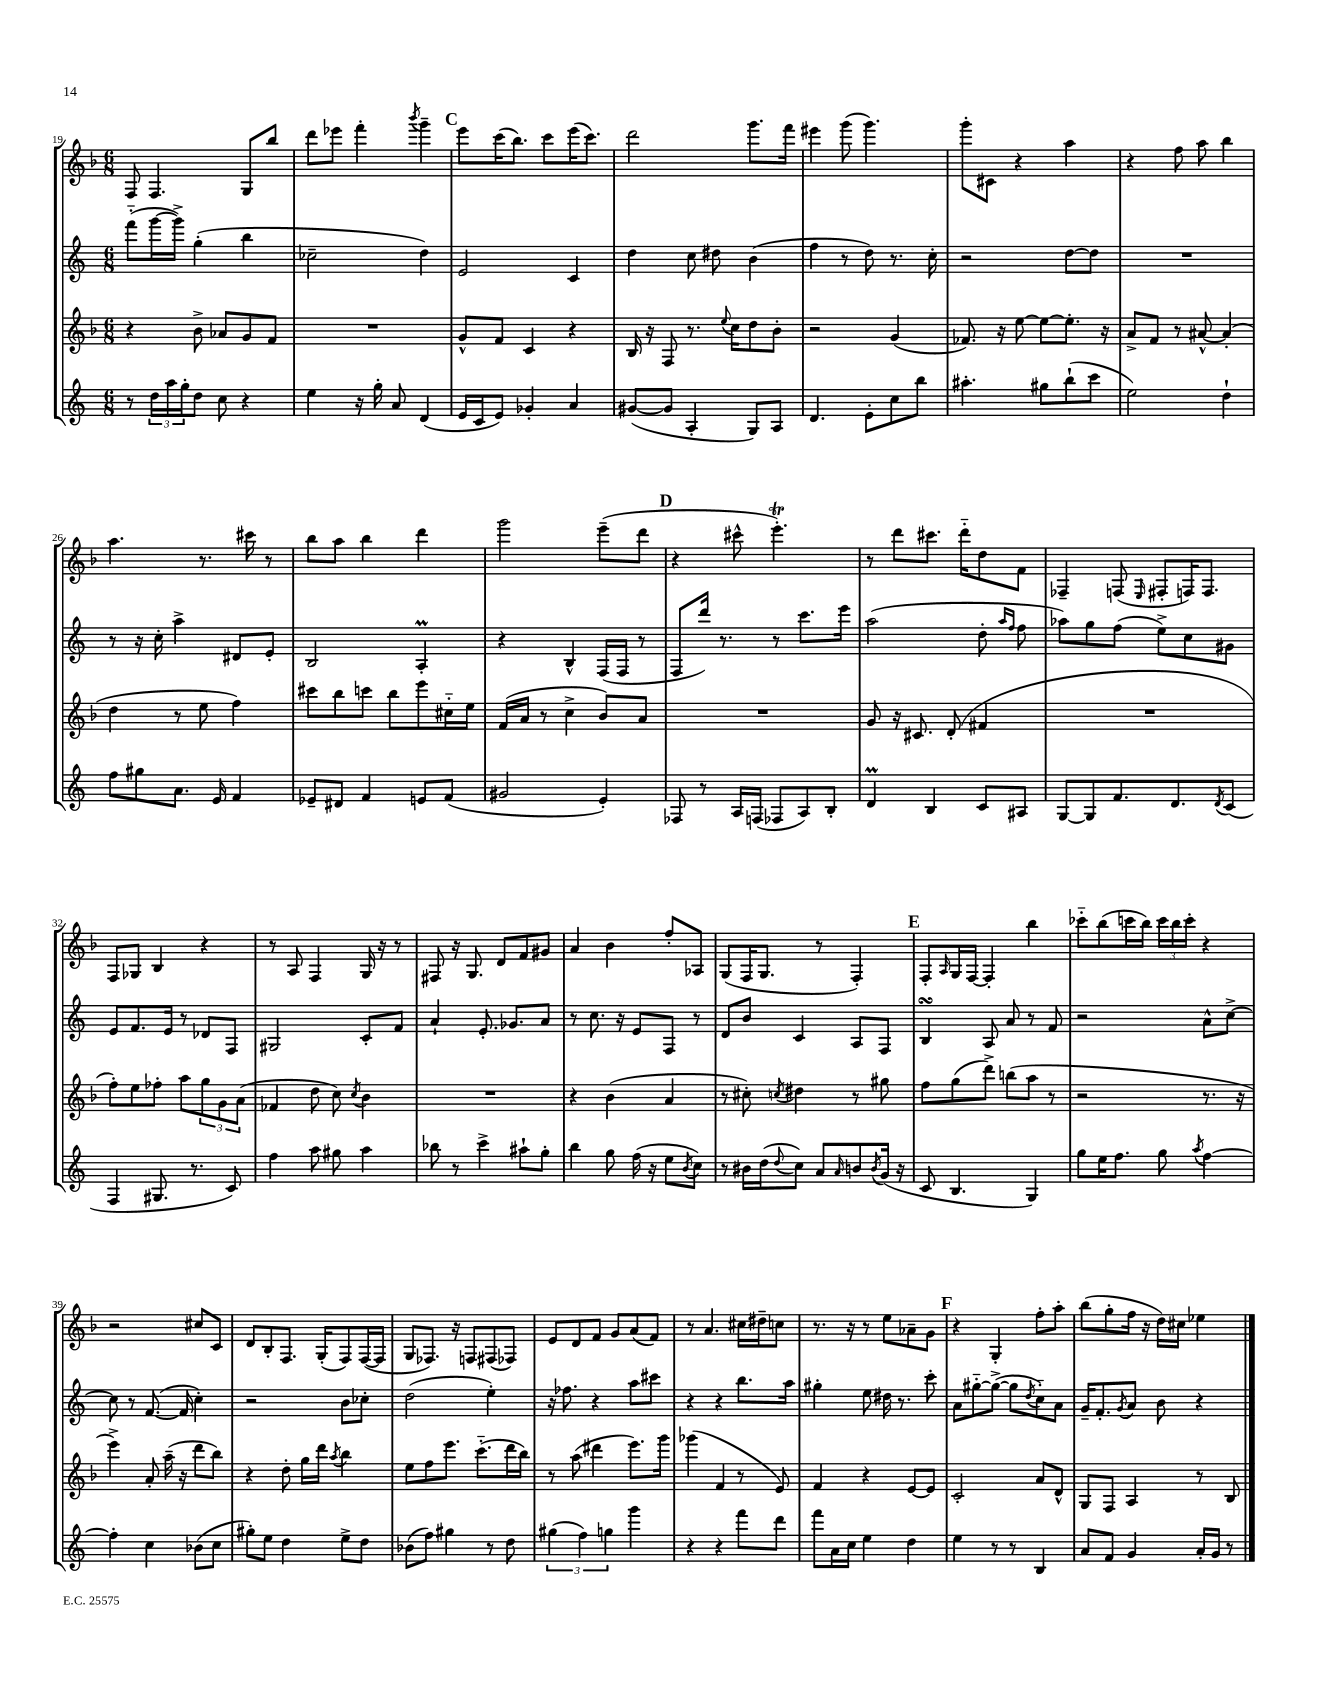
<<
\new StaffGroup <<
\new Staff = "s0" {
    \clef treble \key f \major \numericTimeSignature \time 6/8
    f8 f4. g8 bes''8 |
    d'''8 ees'''8 f'''4-. \acciaccatura { bes'''8 } g'''4-- |
    \mark \markup { \bold "C" } e'''8 c'''16( bes''8.) c'''8 e'''16( c'''8.) |
    d'''2 g'''8. f'''16 |
    eis'''4 g'''8( g'''4.) |
    g'''8-. cis'8 r4 a''4 |
    r4 f''8 a''8 bes''4 |
    a''4. r8. cis'''16 r8 |
    bes''8 a''8 bes''4 d'''4 |
    g'''2 e'''8--( d'''8 |
    \mark \markup { \bold "D" } r4 cis'''8-^ e'''4.-.\trill) |
    r8 d'''8 cis'''8. d'''16-_ d''8 f'8 |
    fes4-- f8( \grace { e16 } fis8-. f16) f8. |
    f8 ges8 bes4 r4 |
    r8 a8 f4 g16 r16 r8 |
    fis8 r16 g8. d'8 f'8 gis'8 |
    a'4 bes'4 f''8-. aes8 |
    g8( f16 g8. r8 f4-.) |
    \mark \markup { \bold "E" } f8-. \grace { a16 } g16 f16~ f4-. bes''4 |
    ces'''8-_ bes''8( c'''16 bes''16) \tuplet 3/2 { c'''16 bes''16 c'''16-. } r4 |
    r2 cis''8 c'8 |
    d'8 bes8-. f8. g16-.( f8) f16~( f16 |
    g8 fes8.) r16 f8 fis8( fes8) |
    e'8 d'8 f'8 g'8 a'8( f'8) |
    r8 a'4. cis''16 dis''16-- c''8 |
    r8. r16 r8 e''8 aes'8-- g'8 |
    \mark \markup { \bold "F" } r4 g4-. f''8-. a''8-. |
    bes''8( g''8-. f''16 r16 d''16) cis''16 ees''4 \bar "|." |
}
\new Staff = "s1" {
    \clef treble \key c \major \numericTimeSignature \time 6/8
    f'''8-_( g'''16~ g'''16->) g''4-.( b''4 |
    ces''2-- d''4) |
    \mark \markup { \bold "C" } e'2 c'4 |
    d''4 c''8 dis''8 b'4( |
    f''4 r8 d''8) r8. c''16-. |
    r2 d''8~ d''8 |
    R2. |
    r8 r16 c''16-. a''4-> dis'8 e'8-. |
    b2 a4-.\prall |
    r4 b4-^ f16( f16 r8 |
    \mark \markup { \bold "D" } f8 d'''16) r8. r8 c'''8. e'''16 |
    a''2( d''8-. \grace { a''16 f''16 } f''8 |
    aes''8) g''8 f''8( e''8->) c''8 gis'8 |
    e'8 f'8. e'16 r8 des'8 f8 |
    gis2 c'8-. f'8 |
    a'4-! e'8.-. ges'8. a'8 |
    r8 c''8. r16 e'8 f8 r8 |
    d'8 b'8 c'4 a8 f8 |
    \mark \markup { \bold "E" } b4\turn a8 a'8 r8 f'8 |
    r2 a'8-^ c''8~-> |
    c''8 r8 f'8.~( f'16 c''4-.) |
    r2 b'8 ces''8-. |
    d''2( e''4-.) |
    r16 fes''8. r4 a''8 cis'''8 |
    r4 r4 b''8. a''16 |
    gis''4-. e''8 dis''16 r8. c'''8-. |
    \mark \markup { \bold "F" } a'8 gis''8~-_ gis''8~->( gis''8 \acciaccatura { d''8 } c''8-_) a'8 |
    g'16-- f'8.-. \acciaccatura { g'8 } a'8 b'8 r4 \bar "|." |
}
\new Staff = "s2" {
    \clef treble \key f \major \numericTimeSignature \time 6/8
    r4 bes'8-> aes'8 g'8 f'8 |
    R2. |
    \mark \markup { \bold "C" } g'8-^ f'8 c'4 r4 |
    bes16 r16 f8 r8. \appoggiatura { e''8 } c''16 d''8 bes'8-. |
    r2 g'4( |
    fes'8.) r16 e''8~ e''8~ e''8.-. r16 |
    a'8-> f'8 r8 ais'8~-^ ais'4-.( |
    d''4 r8 e''8 f''4) |
    cis'''8 bes''8 c'''8 bes''8 e'''8 cis''16-_ e''16 |
    f'16( a'16 r8 c''4-> bes'8) a'8 |
    \mark \markup { \bold "D" } R2. |
    g'8 r16 cis'8. d'8-.( fis'4 |
    R2. |
    f''8-.) e''8 fes''8-. a''8 \tuplet 3/2 { g''8 g'8 a'8( } |
    fes'4 d''8 c''8) \acciaccatura { c''8 } bes'4 |
    R2. |
    r4 bes'4( a'4 |
    r8 cis''8-.) \acciaccatura { c''8 } dis''4 r8 gis''8 |
    \mark \markup { \bold "E" } f''8 g''8( d'''8->) b''8( a''8 r8 |
    r2 r8. r16 |
    e'''4->) a'8-. a''16--( r16 d'''8 bes''8) |
    r4 d''8-. g''16 d'''16 \acciaccatura { a''8 } bes''4 |
    e''8 f''8 e'''8. c'''8.-_( d'''16 bes''16) |
    r8 a''8( dis'''4 e'''8.) g'''16 |
    ges'''4( f'4 r8 e'8) |
    f'4 r4 e'8~ e'8 |
    \mark \markup { \bold "F" } c'2-. a'8 d'8-^ |
    g8 f8 a4 r8 bes8 \bar "|." |
}
\new Staff = "s3" {
    \clef treble \key c \major \numericTimeSignature \time 6/8
    r8 \tuplet 3/2 { d''16 a''16 g''16-. } d''8 c''8 r4 |
    e''4 r16 g''16-. a'8 d'4( |
    \mark \markup { \bold "C" } e'16 c'16 e'8) ges'4-. a'4 |
    gis'8~( gis'8 a4-. g8) a8 |
    d'4. e'8-. c''8 b''8 |
    ais''4.-. gis''8 b''8-!( c'''8 |
    e''2) d''4-! |
    f''8 gis''8 a'8. e'16 f'4 |
    ees'8-- dis'8 f'4 e'8 f'8( |
    gis'2 e'4-.) |
    \mark \markup { \bold "D" } fes8 r8 a16 f16( fes8 a8) b8-. |
    d'4\prall b4 c'8 ais8 |
    g8~ g8 f'8. d'8. \acciaccatura { d'8 } c'8( |
    f4 gis8. r8. c'8) |
    f''4 a''8 gis''8 a''4 |
    bes''8 r8 c'''4-> ais''8-! g''8-. |
    b''4 g''8 f''16( r16 e''8 \acciaccatura { b'8 } c''8) |
    r8 bis'16 d''16( \appoggiatura { d''8 } c''8) a'8 \grace { a'16 } b'8 \acciaccatura { b'8 } g'16( r16 |
    \mark \markup { \bold "E" } c'8 b4. g4) |
    g''8 e''16 f''8. g''8 \acciaccatura { a''8 } f''4~ |
    f''4-. c''4 bes'8( c''8 |
    gis''8-.) e''8 d''4 e''8-> d''8 |
    bes'8( f''8) gis''4 r8 d''8 |
    \tuplet 3/2 { gis''4( f''4) g''4 } g'''4 |
    r4 r4 f'''8 d'''8 |
    f'''8 a'16 c''16 e''4 d''4 |
    \mark \markup { \bold "F" } e''4 r8 r8 b4 |
    a'8 f'8 g'4 a'16-. g'16 r8 \bar "|." |
}
>>
>>
\layout { \context { \Score currentBarNumber = #19 } }
